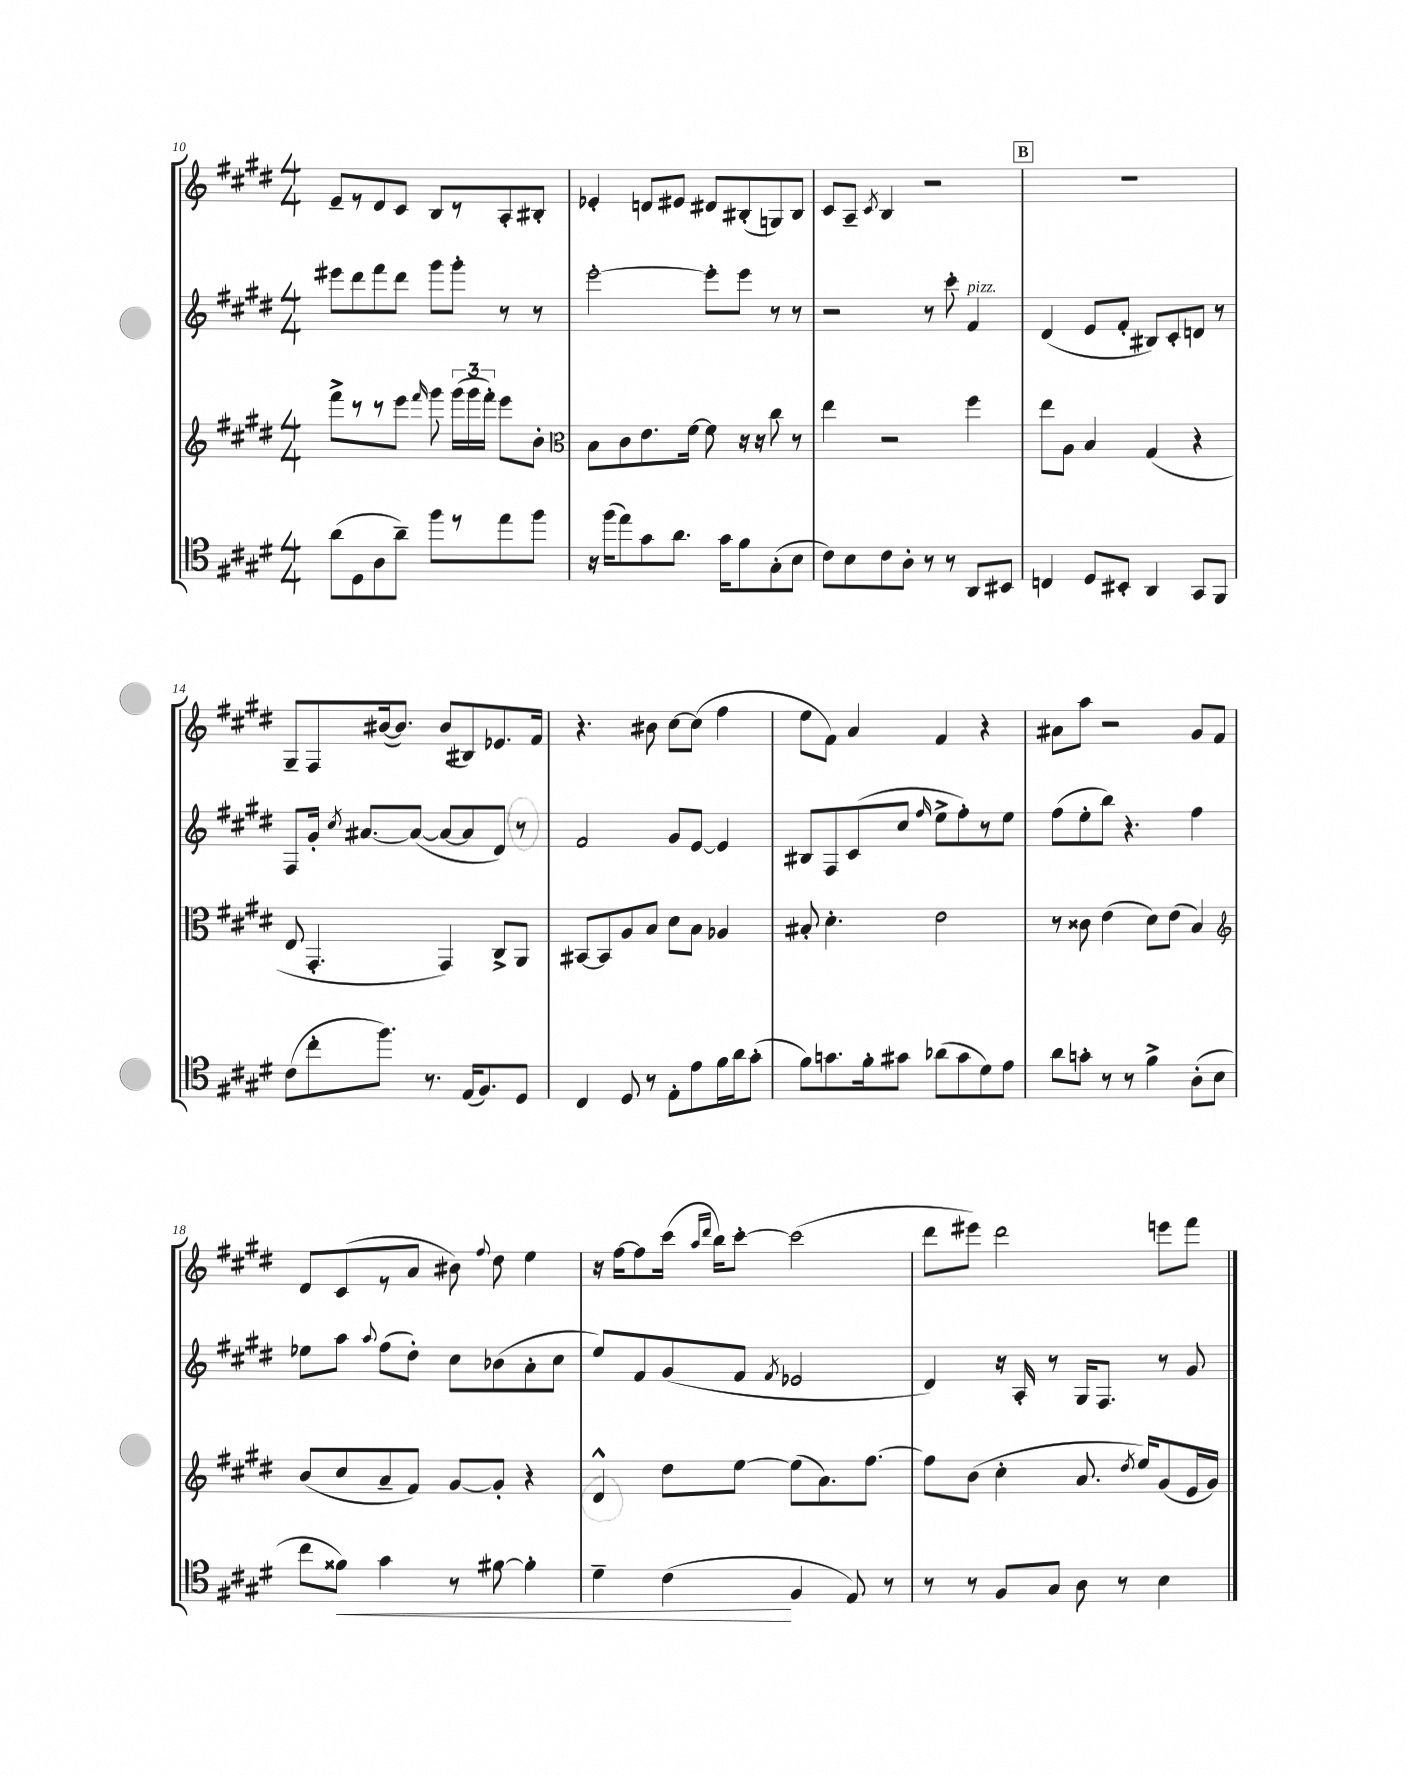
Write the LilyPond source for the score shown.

<<
\new StaffGroup <<
\new Staff = "s0" {
    \clef treble \key e \major \numericTimeSignature \time 4/4
    \autoBeamOff e'8[-- r8 dis'8 cis'8] b8[ r8 a8-. bis8]-. |
    ees'4-. d'8[ eis'8] dis'8[ bis8-.( g8) bis8] |
    cis'8[ a8]-- \acciaccatura { cis'8 } b4 r2 |
    \mark \markup { \box "B" } R1 |
    gis8[-- fis8 bis'16~( bis'8.]) bis'8[( bis8) ees'8. fis'16] |
    r4. bis'8 cis''8[~ cis''8]( fis''4 |
    e''8[ fis'8]) a'4 fis'4 r4 |
    ais'8[ a''8] r2 gis'8[ fis'8] |
    dis'8[ cis'8( r8 a'8] bis'8) \appoggiatura { fis''8 } dis''8 e''4 |
    r16 fis''16[~ fis''8 cis'''16]( \grace { a''16[ dis'''16] } b''16[) cis'''8]~-. cis'''2( |
    dis'''8[ eis'''8]) dis'''2 e'''8[ fis'''8] \bar "|." |
}
\new Staff = "s1" {
    \clef treble \key e \major \numericTimeSignature \time 4/4
    \autoBeamOff eis'''8[ dis'''8 fis'''8 dis'''8] gis'''8[ gis'''8]-. r8 r8 |
    e'''2~-. e'''8[-. e'''8] r8 r8 |
    r2 r8 cis'''8-. fis'4^\markup { \italic "pizz." } |
    \mark \markup { \box "B" } dis'4( e'8[ fis'8]-. bis8[) cis'8-. d'8] r8 |
    fis8[ gis'16]-. \acciaccatura { cis''8 } ais'8.[~ ais'8]~( ais'8[~ ais'8 dis'8]) r8 |
    fis'2 gis'8[ e'8]~ e'4 |
    bis8[ fis8 cis'8( cis''8] \grace { fis''16 } e''8[-> fis''8-.) r8 e''8] |
    fis''8[( e''8-. b''8]) r4. fis''4 |
    ees''8[ a''8] \appoggiatura { a''8 } fis''8[( dis''8]-.) cis''8[ bes'8( a'8-. cis''8] |
    e''8[) fis'8 gis'8( fis'8] \acciaccatura { fis'8 } ees'2 |
    dis'4) r16 a16-. r8 gis16[ fis8.] r8 gis'8 \bar "|." |
}
\new Staff = "s2" {
    \clef treble \key e \major \numericTimeSignature \time 4/4
    \autoBeamOff fis'''8[-> r8 r8 e'''8] \grace { fis'''16 } gis'''8 \tuplet 3/2 { gis'''16[( gis'''16 fis'''16]-.) } e'''8[ b'8]-. |
    \clef alto b8[ cis'8 e'8. fis'16]~ fis'8 r16 r16 cis''8 r8 |
    e''4 r2 fis''4 |
    \mark \markup { \box "B" } e''8[ a8] b4 gis4( r4 |
    e8 gis,4.-. gis,4) cis8[-> a,8] |
    bis,8[~ bis,8 a8 b8] dis'8[ b8] aes4 |
    bis8-. dis'4.-. e'2 |
    r8 cisis'8 e'4( dis'8[) e'8]( b4) |
    \clef treble b'8[( cis''8 a'8-- fis'8]) gis'8[~ gis'8]-. r4 |
    dis'4-^ dis''8[ e''8]~ e''8[( a'8.) fis''8.]~ |
    fis''8[ b'8]( cis''4-. a'8. \acciaccatura { dis''8 } e''16[) gis'8( e'16 gis'16]) \bar "|." |
}
\new Staff = "s3" {
    \clef tenor \key e \major \numericTimeSignature \time 4/4
    \autoBeamOff a'8[( dis8 a8 a'8]--) fis''8[ r8 e''8 fis''8] |
    r16 fis''16[( e''8) gis'8 a'8.] gis'16[ fis'8 gis8-.( b8] |
    cis'8[) b8 cis'8 a8]-. r8 r8 a,8[ bis,8] |
    \mark \markup { \box "B" } c4 dis8[ bis,8]-. a,4 gis,8[ fis,8] |
    cis'8[( cis''8-. fis''8.]) r8. e16[( fis8.) dis8] |
    cis4 dis8 r8 e8[-. e'8 fis'16 a'16 gis'8]-.( |
    fis'8[) g'8. fis'16-. gis'8] aes'8[( gis'8 dis'8) e'8] |
    a'8[ g'8]-. r8 r8 fis'4-> a8[-.( b8] |
    cis''8[ fisis'8]\<) gis'4 r8 fis'8~ fis'4-. |
    dis'4-- cis'4\!( fis4 e8) r8 |
    r8 r8 fis8[ gis8] a8 r8 b4 \bar "|." |
}
>>
>>
\layout { \context { \Score currentBarNumber = #10 } }
